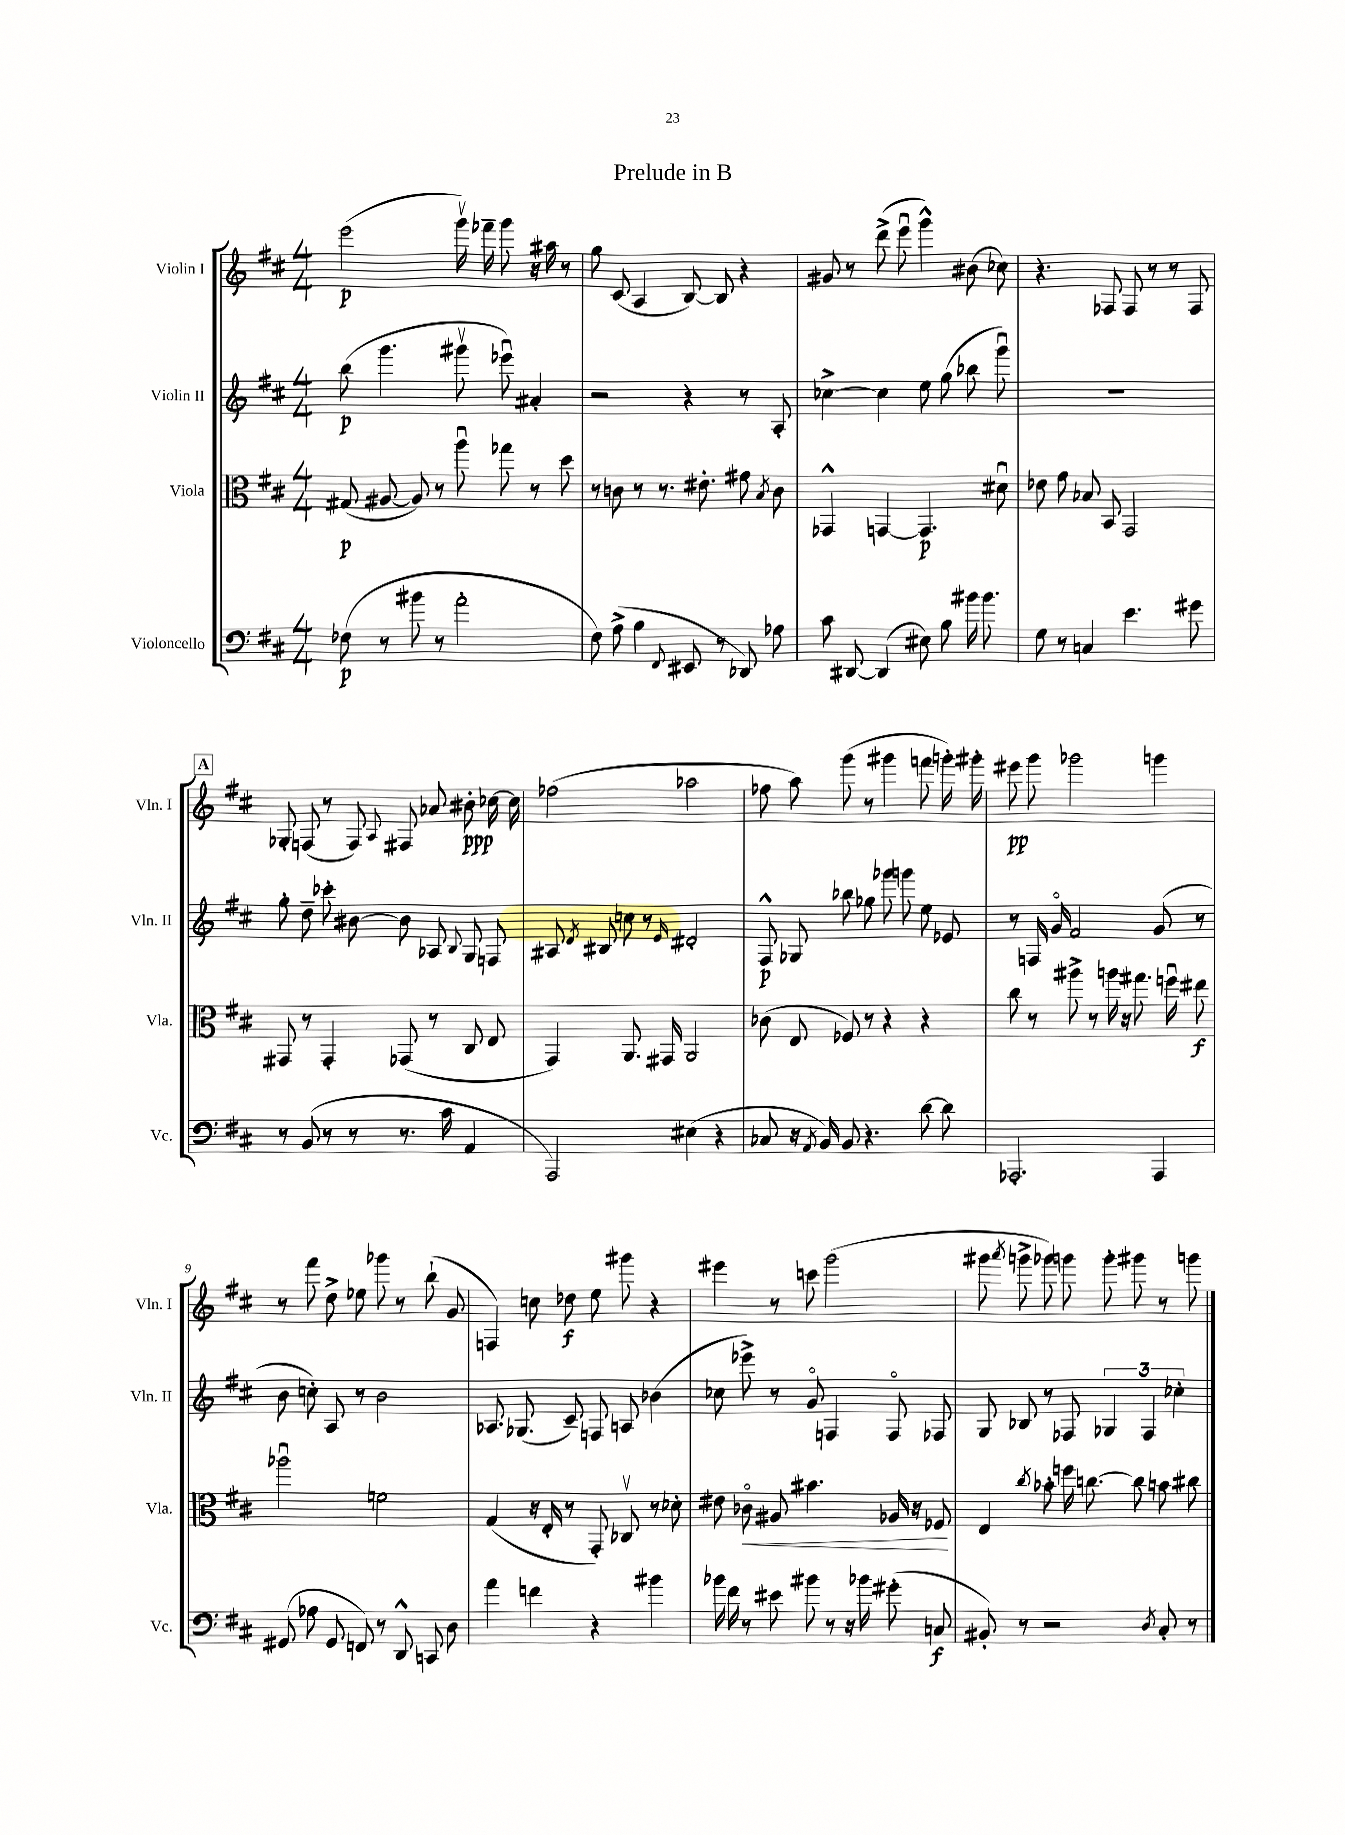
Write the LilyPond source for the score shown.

\header { title = "Prelude in B" }
<<
\new StaffGroup <<
\new Staff = "s0" \with { instrumentName = "Violin I" shortInstrumentName = "Vln. I" } {
    \clef treble \key d \major \numericTimeSignature \time 4/4
    \autoBeamOff e'''2\p( g'''16\upbow) fes'''16-- g'''8 r16 ais''16 r8 |
    g''8 cis'8( a4 b8~) b8 r4 |
    gis'8 r8 d'''8->( e'''8\downbow g'''4-^) bis'8( ces''8) |
    r4. fes8 fes8 r8 r8 fes8 |
    \mark \markup { \box "A" } ges8-. f8( r8 f8) \appoggiatura { a8 } fis8 aes'8 bis'8-.\ppp ces''16~ ces''16 |
    fes''2( aes''2 |
    fes''8 a''8) g'''8( r8 gis'''4 f'''8 g'''16-.) gis'''16-. |
    eis'''8\pp g'''8 ges'''2 g'''4 |
    r8 fis'''8 d''8-> ees''8 ges'''8 r8 b''8-!( g'8 |
    f4) c''8 des''8\f e''8 gis'''8 r4 |
    eis'''4 r8 c'''8 g'''2( |
    gis'''8 \acciaccatura { a'''8 } g'''8-> ges'''8) g'''8 g'''8-. gis'''8 r8 g'''8 \bar "|." |
}
\new Staff = "s1" \with { instrumentName = "Violin II" shortInstrumentName = "Vln. II" } {
    \clef treble \key d \major \numericTimeSignature \time 4/4
    \autoBeamOff b''8\p( g'''4. gis'''8\upbow ees'''8\downbow) ais'4-. |
    r2 r4 r8 a8-. |
    ces''4~-> ces''4 e''8 g''8( bes''8 g'''8\downbow) |
    R1 |
    \mark \markup { \box "A" } g''8-. d''8-- ces'''8-. bis'8~ bis'8 aes8 \appoggiatura { b8 } g8 f8 |
    ais8 \acciaccatura { d'8 } bis8 c''8 r8 \grace { e'16 } dis'2-. |
    fis8-^\p ges8 bes''8 ges''8 ges'''8 g'''8 e''8 ees'8 |
    r8 f16 g'16\flageolet fis'2 g'8( r8 |
    b'8 c''8-.) a8 r8 b'2 |
    aes8. ges8.( cis'8--) f8 a8 bes'4( |
    ces''8 ees'''8->) r8 g'8\flageolet f4 f8\flageolet fes8 |
    g8 bes8 r8 fes8 \tuplet 3/2 { ges4 fes4 ces''4-. } \bar "|." |
}
\new Staff = "s2" \with { instrumentName = "Viola" shortInstrumentName = "Vla." } {
    \clef alto \key d \major \numericTimeSignature \time 4/4
    \autoBeamOff gis8\p( ais8~ ais8) r8 a''8\downbow ges''8 r8 d''8 |
    r8 c'8 r8 r8. eis'8.-. gis'8 \acciaccatura { b8 } c'8 |
    ges,4-^ g,4~ g,4.\p dis'8\downbow |
    ees'8 g'8 bes8 b,8 g,2 |
    \mark \markup { \box "A" } gis,8 r8 gis,4-. ges,8( r8 cis8 e8 |
    g,4) a,8. gis,16 a,2 |
    ces'8( e8 fes8) r8 r4 r4 |
    cis''8 r8 ais''8-> r8 a''16 r16 gis''8. f''16\downbow eis''8\f |
    aes''2\downbow f'2 |
    g4( r16 e16-. r8 g,8-.) ces8\upbow r8 des'8-. |
    eis'8 ces'8\flageolet\< ais8 bis'4. aes16 r16 fes8\! |
    e4 \acciaccatura { cis''8 } bes'8-. f''16 c''8.~ c''8 b'8 cis''8 \bar "|." |
}
\new Staff = "s3" \with { instrumentName = "Violoncello" shortInstrumentName = "Vc." } {
    \clef bass \key d \major \numericTimeSignature \time 4/4
    \autoBeamOff fes8\p( r8 bis'8 r8 a'2-. |
    fis8) a8->( b4 \appoggiatura { fis,8 } eis,8 r8 des,8) aes8 |
    cis'8 dis,8~ dis,4( eis8) b8 bis'16 bis'8. |
    g8 r8 c4 e'4. gis'8 |
    \mark \markup { \box "A" } r8 b,8( r8 r8 r8. cis'16 a,4 |
    a,,2) eis4( r4 |
    ces8 r16 \acciaccatura { a,8 } b,16) b,8 r4. d'8~ d'8 |
    aes,,2.-. aes,,4 |
    gis,8( aes8 gis,8 f,8) r8 d,8-^ c,8 d8 |
    a'4 f'4 r4 bis'4 |
    bes'16 fis'16 r8 eis'8 bis'8 r8 r16 bes'16 gis'8-.( c8\f |
    bis,8-.) r8 r2 \acciaccatura { d8 } cis8-. r8 \bar "|." |
}
>>
>>
